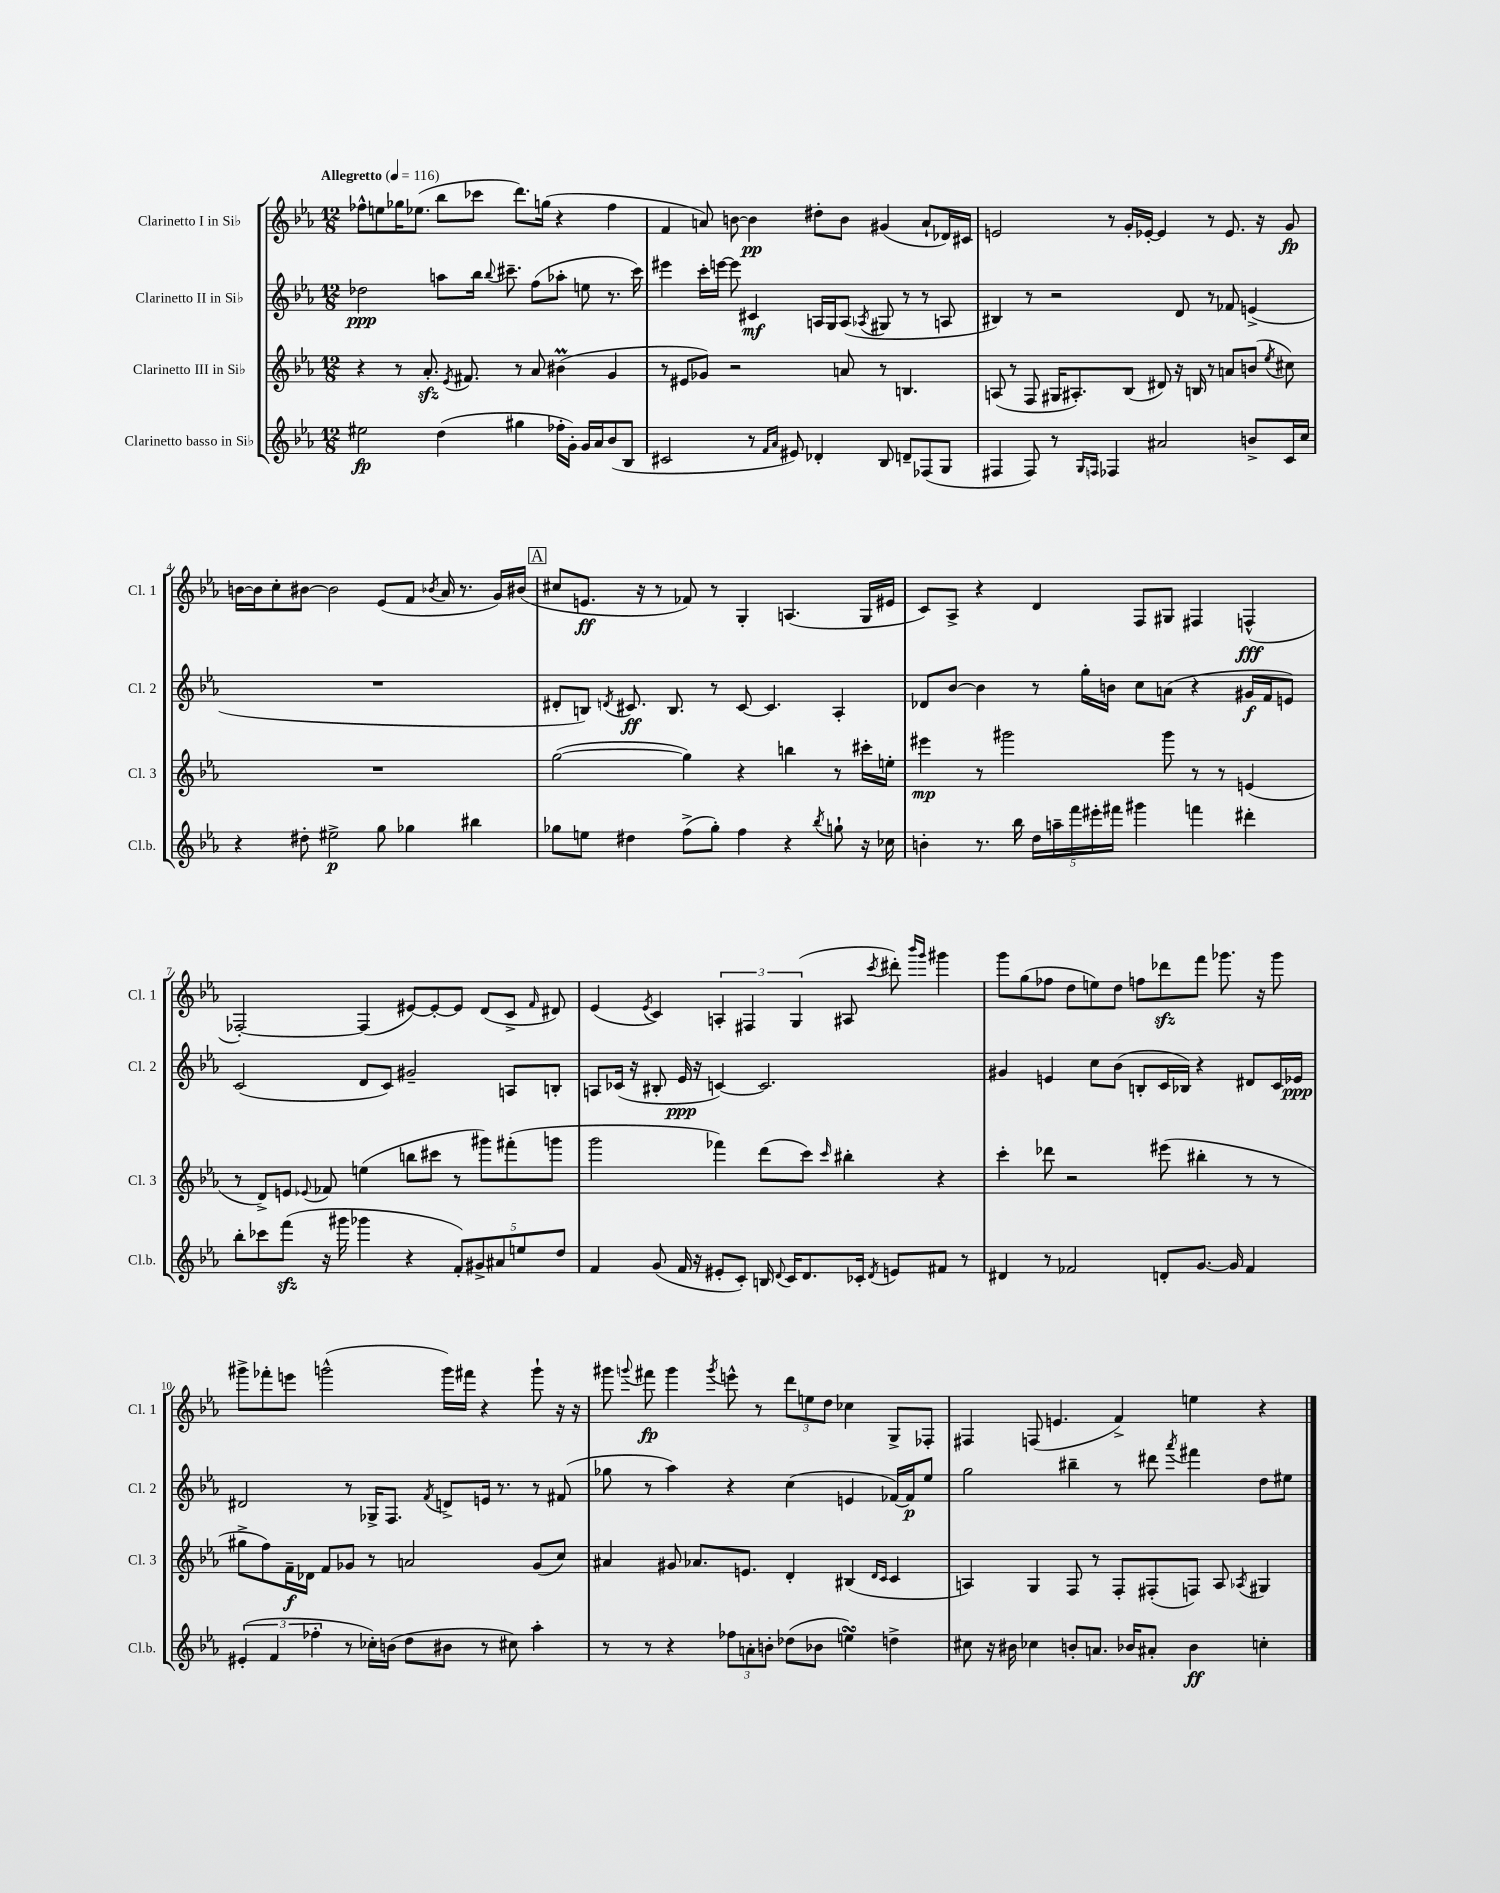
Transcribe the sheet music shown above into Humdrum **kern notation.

**kern	**kern	**kern	**kern
*staff4	*staff3	*staff2	*staff1
*clefG2	*clefG2	*clefG2	*clefG2
*k[b-e-a-]	*k[b-e-a-]	*k[b-e-a-]	*k[b-e-a-]
*M12/8	*M12/8	*M12/8	*M12/8
*MM116	*MM116	*MM116	*MM116
2ee#	4r	2dd-	8ff-^^
.	.	.	8ee
.	8r	.	16gg-
.	.	.	(8.ee-
.	8.a-'	.	.
(4dd	.	8aa	8bb-
.	8qe-	.	.
.	8.f#	.	.
.	.	16bb-	8ccc-
.	.	8qqbb-	.
.	.	8.ccc#~	.
4gg#	8r	.	8.ddd)
.	8a-	(8ff	.
.	.	.	(16gg
16ff-'	(4b#	8aa-'	4r
16g')	.	.	.
16g	.	8ee	.
16a-	.	.	.
(8b-	4g	8.r	4ff-
8B-	.	.	.
.	.	16ccc#)	.
=	=	=	=
2c#	8r	4eee#	4f
.	8e#	.	.
.	8g-)	16ccc'	8a)
.	.	[16eee	.
.	2r	8eee]	[8b
8r	.	4c#	4b]
16qqf	.	.	.
16qqa-	.	.	.
8e#)	.	.	.
4d-'	.	16A	8dd#'
.	.	16G	.
.	8a	(8A	8b
.	.	8qA-	.
8B-	8r	8G#	(4g#
8d~	4.B	8r	.
(8F-	.	8r	8a`
8G	.	8A	16d-)
.	.	.	16c#
=	=	=	=
4F#	(8A	4B#)	2e
.	8r	.	.
8F#)	8F	8r	.
8r	16G#	2r	.
.	8.A#')	.	.
16qqG	.	.	.
16qqF	.	.	.
4F-	.	.	8r
.	(8B-	.	16g'
.	.	.	[16e-'
2a#	8d#)	.	4e-]
.	16r	8d	.
.	16B	.	.
.	8r	8r	8r
.	8a	8f-	8.e-
8b^	(8b	(4e^	.
.	.	.	16r
.	8qee-	.	.
16c	8cc#)	.	8g
16cc	.	.	.
=	=	=	=
4r	1.r	1.r	[16b
.	.	.	16b]
.	.	.	8cc'
8dd#'	.	.	[8b#
2ee#^	.	.	2b#]
8gg	.	.	(8e-
4gg-	.	.	8f
.	.	.	8qb-
.	.	.	16a-
.	.	.	8.r
4bb#	.	.	.
.	.	.	16g)
.	.	.	(16b#
=	=	=	=
8gg-	([2gg	8d#'	8cc#
8ee	.	8B)	8.e
.	.	8qd	.
4dd#	.	8.c#	.
.	.	.	16r
.	.	.	8r
.	.	8.B	.
(8ff^	4gg])	.	8f-)
8gg-')	.	8r	8r
4ff	4r	[8c#	4G'
.	.	4.c#]	.
4r	4bb	.	(4.A
8qbb-	.	.	.
8gg`	8r	4A-'	.
16r	16ccc#'	.	16G
16cc-	16ee'	.	16e#
=	=	=	=
4b'	4eee#	8d-	8c)
.	.	[8b-	8A-^
8.r	8r	4b-]	4r
.	2ggg#	.	.
16bb-	.	.	.
20dd	.	8r	4d
20aa~	.	.	.
20fff	.	.	.
.	.	16gg'	.
20eee#'	.	.	.
.	.	16b	.
20fff#	.	.	.
4ggg#	.	8cc	8F
.	8ggg#	(8a	8G#
4fff	8r	4r	4F#
.	8r	.	.
4ddd#'	(4e	16g#	(4F^^
.	.	16f	.
.	.	8e)	.
=	=	=	=
8bb-'	8r	(2c	[2F-')
8ccc-	8d^)	.	.
(8fff	8e	.	.
.	8qqe-	.	.
16r	8f-	.	.
16ggg#	.	.	.
4ggg-	(4ee	8d	(4F-]
.	.	8c)	.
4r	8bb	2g#~	[8e#)
.	8ccc#	.	8e#'_
10f')	8r	.	8e#]
10g#^	.	.	.
.	8ggg#)	.	(8d
10a#	.	.	.
.	(8fff#'	8A	8c^
10ee	.	.	.
.	.	.	16qqf
.	8ggg	8B'	8d#)
10dd	.	.	.
=	=	=	=
4f	2ggg	8A	(4e-
.	.	(16c-	.
.	.	16r	.
.	.	.	8qe-
(8g	.	8B#'	4c)
16f	.	16e-	.
16r	.	16r	.
8e#'	4fff-)	[4c)	6A'
8c')	.	.	.
.	.	.	6F#
16B	(8ddd	2.c]	.
8qqd	.	.	.
16c	.	.	.
.	.	.	(6G
8.d	8ccc)	.	.
.	16qqccc	.	.
.	4bb#'	.	8A#
16c-'	.	.	.
8qd	.	.	8qccc
8e	.	.	8ddd#')
.	.	.	16qqbbb-
.	.	.	16qqggg
8f#	4r	.	4ggg#
8r	.	.	.
=	=	=	=
4d#	4ccc'	4g#	8ggg
.	.	.	(8gg
8r	8ddd-	4e	8ff-
2f-	2r	.	8dd
.	.	8cc	8ee)
.	.	(8b-	8dd
.	.	8B'	8ff
8d'	(8eee#	16c	8ddd-
.	.	16B-)	.
[8.g	4bb#'	4r	8fff
.	.	.	8.ggg-
16g]	.	.	.
4f-	8r	8d#	.
.	.	.	16r
.	8r	16c	8ggg-
.	.	16e-	.
=	=	=	=
(6e#'	8gg#^	2d#	8ggg#^
.	8ff)	.	8fff-'
6f	.	.	.
.	16f~	.	8eee
.	16d-	.	.
6ff-'	.	.	.
.	8f	.	(2ggg^^
8r	8g-	8r	.
16cc-')	8r	16G-^	.
(16b	.	8.F	.
8dd	2a	.	.
.	.	8qf	.
8b#	.	8d^	16ggg)
.	.	.	16fff#
8r	.	16e	4r
.	.	8.r	.
8cc#)	.	.	.
4aa-'	(8g-	8r	8ggg`
.	8cc)	(8f#	16r
.	.	.	16r
=	=	=	=
8r	4a#	8gg-	8ggg#
.	.	.	8qqggg
8r	.	8r	8fff#
4r	8g#	4aa-)	4ggg
.	8.a-	.	.
.	.	.	8qggg
12ff-	.	4r	8eee^^
.	8.e	.	.
12a'	.	.	.
.	.	.	8r
12b'	.	.	.
(8dd-	4d'	(4cc	12ddd
.	.	.	12ee
8b-	.	.	.
.	.	.	12dd
4ee)	(4B#	4e	4cc-
.	16qqd	.	.
.	16qqc	.	.
4dd^	4c	[16f-)	8G^
.	.	16f-]	.
.	.	8ee-	8F-'
=	=	=	=
8cc#	4A)	2gg	4F#
16r	.	.	.
16b#	.	.	.
4cc-	4G	.	(8F
.	.	.	4.e
8b'	8F	4bb#~	.
8.a	8r	.	.
.	8F'	8r	4f^)
16b-	.	.	.
8a#'	(8F#'	8ddd#	.
.	.	8qaaa-	.
4b-	8F)	4fff#	4ee
.	8A	.	.
.	8qA-	.	.
4cc'	4G#	8dd	4r
.	.	8ee#	.
==	==	==	==
*-	*-	*-	*-
